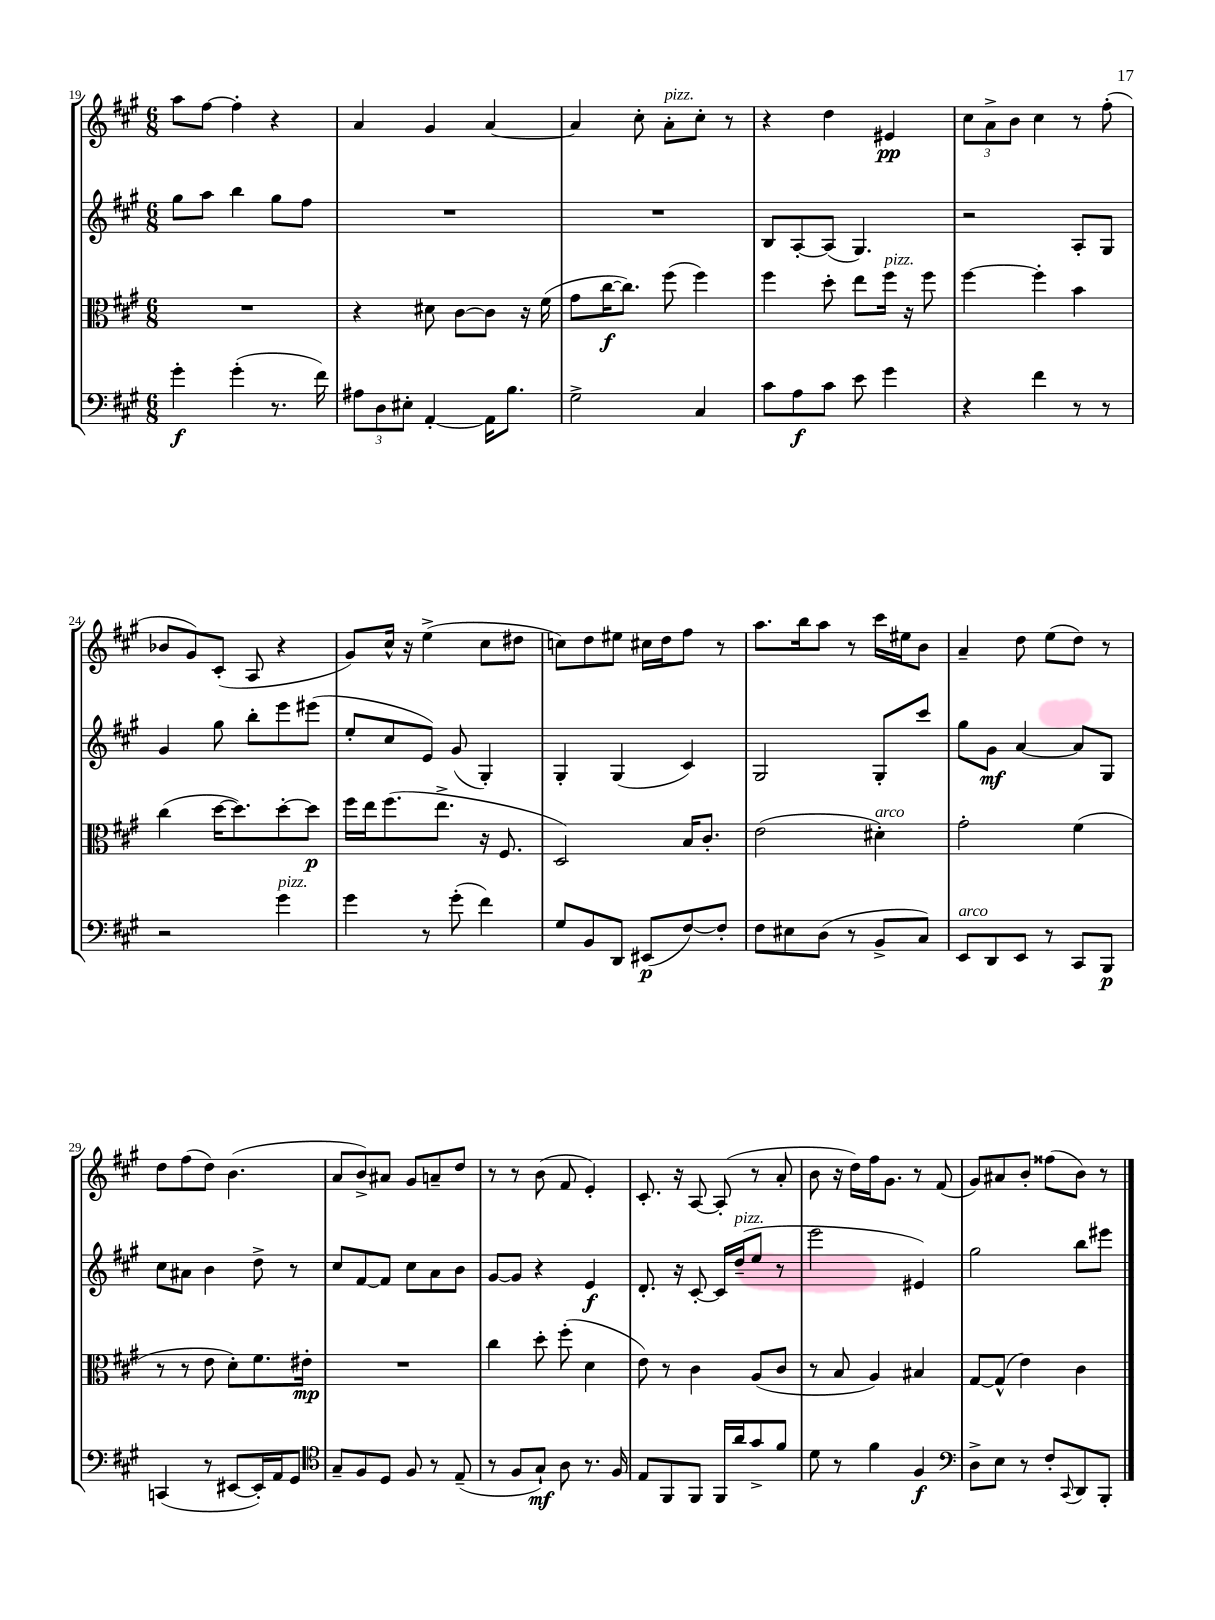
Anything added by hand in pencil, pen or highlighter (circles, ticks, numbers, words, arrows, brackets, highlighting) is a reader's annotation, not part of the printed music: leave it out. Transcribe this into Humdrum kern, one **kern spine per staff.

**kern	**kern	**kern	**kern
*staff4	*staff3	*staff2	*staff1
*clefF4	*clefC3	*clefG2	*clefG2
*k[f#c#g#]	*k[f#c#g#]	*k[f#c#g#]	*k[f#c#g#]
*M6/8	*M6/8	*M6/8	*M6/8
4g#'	2.r	8gg#	8aa
.	.	8aa	[8ff#
(4g#'	.	4bb	4ff#']
8.r	.	8gg#	4r
.	.	8ff#	.
16f#)	.	.	.
=	=	=	=
12A#	4r	2.r	4a
12D	.	.	.
12E#'	.	.	.
[4AA'	8d#	.	4g#
.	[8c#	.	.
16AA]	8c#]	.	[4a
8.B	.	.	.
.	16r	.	.
.	(16f#	.	.
=	=	=	=
2G#^	8g#	2.r	4a]
.	[16cc#	.	.
.	8.cc#])	.	.
.	.	.	8cc#'
.	(8ff#	.	8a'
4C#	4ff#)	.	8cc#'
.	.	.	8r
=	=	=	=
8c#	4ff#	8B	4r
8A	.	[8A'	.
8c#	8dd'	(8A]	4dd
8e	8ee	4.G#)	.
4g#	16ff#	.	4e#
.	16r	.	.
.	8ff#	.	.
=	=	=	=
4r	[4ff#	2r	12cc#
.	.	.	12a^
.	.	.	12b
4f#	4ff#']	.	4cc#
8r	4b	8A'	8r
8r	.	8G#	(8ff#'
=	=	=	=
2r	(4cc#	4g#	8b-
.	.	.	8g#)
.	[16dd	8gg#	(8c#'
.	8.dd])	.	.
.	.	8bb'	8A
4g#	[8dd'	8eee	4r
.	8dd]	(8eee#	.
=	=	=	=
4g#	16ff#	8ee'	8g#)
.	16ee	.	.
.	(8.ff#	8cc#	16cc#^^
.	.	.	16r
8r	.	8e)	(4ee^
.	8.ee^	.	.
(8g#'	.	(8g#	.
4f#)	16r	4G#')	8cc#
.	8.F#	.	.
.	.	.	8dd#
=	=	=	=
8G#	2D)	4G#'	8cc)
8BB	.	.	8dd
8DD	.	(4G#	8ee#
(8EE#	.	.	16cc#
.	.	.	16dd
[8F#)	16B	4c#)	8ff#
.	8.c#'	.	.
8F#']	.	.	8r
=	=	=	=
8F#	(2e	2G#	8.aa
8E#	.	.	.
.	.	.	16bb
(8D	.	.	8aa
8r	.	.	8r
8BB^	4d#')	8G#'	16ccc#
.	.	.	16ee#
8C#)	.	8ccc#	8b
=	=	=	=
8EE	2g#'	8gg#	4a~
8DD	.	8g#	.
8EE	.	[4a	8dd
8r	.	.	(8ee
8CC#	(4f#	8a]	8dd)
8BBB	.	8G#	8r
=	=	=	=
(4CC	8r	8cc#	8dd
.	8r	8a#	(8ff#
8r	8e	4b	8dd)
[8EE#	8d')	.	(4.b
16EE#'])	8.f#	8dd^	.
16AA	.	.	.
8GG#	.	8r	.
.	16e#'	.	.
=	=	=	=
*clefC4	*	*	*
8G#~	2.r	8cc#	8a
8F#	.	[8f#	8b^)
8D	.	8f#]	8a#
8F#	.	8cc#	8g#
8r	.	8a	8a~
(8E~	.	8b	8dd
=	=	=	=
8r	4cc#	[8g#	8r
8F#	.	8g#]	8r
8G#`)	8dd'	4r	(8b
8A	(8ff#'	.	8f#
8.r	4d	4e	4e')
16F#	.	.	.
=	=	=	=
8E	8e)	8.d'	8.c#'
8FF#	8r	.	.
.	.	16r	16r
8FF#	4c#	[8c#'	[8A
16FF#	.	16c#]	(8A']
16a	.	(16dd~	.
8g#^	(8A	8ee	8r
8f#	8c#	8r	8a'
=	=	=	=
8d	8r	2eee	8b
8r	8B	.	16r
.	.	.	16dd)
4f#	4A)	.	16ff#
.	.	.	8.g#
4F#	4B#	4e#)	8r
.	.	.	(8f#
=	=	=	=
*clefF4	*	*	*
8D^	[8G#	2gg#	8g#)
8E	(8G#^^]	.	8a#
8r	4e)	.	8b'
8F#'	.	.	(8ff##
8qqCC#	.	.	.
8DD	4c#	8bb	8b)
8BBB'	.	8eee#	8r
==	==	==	==
*-	*-	*-	*-
